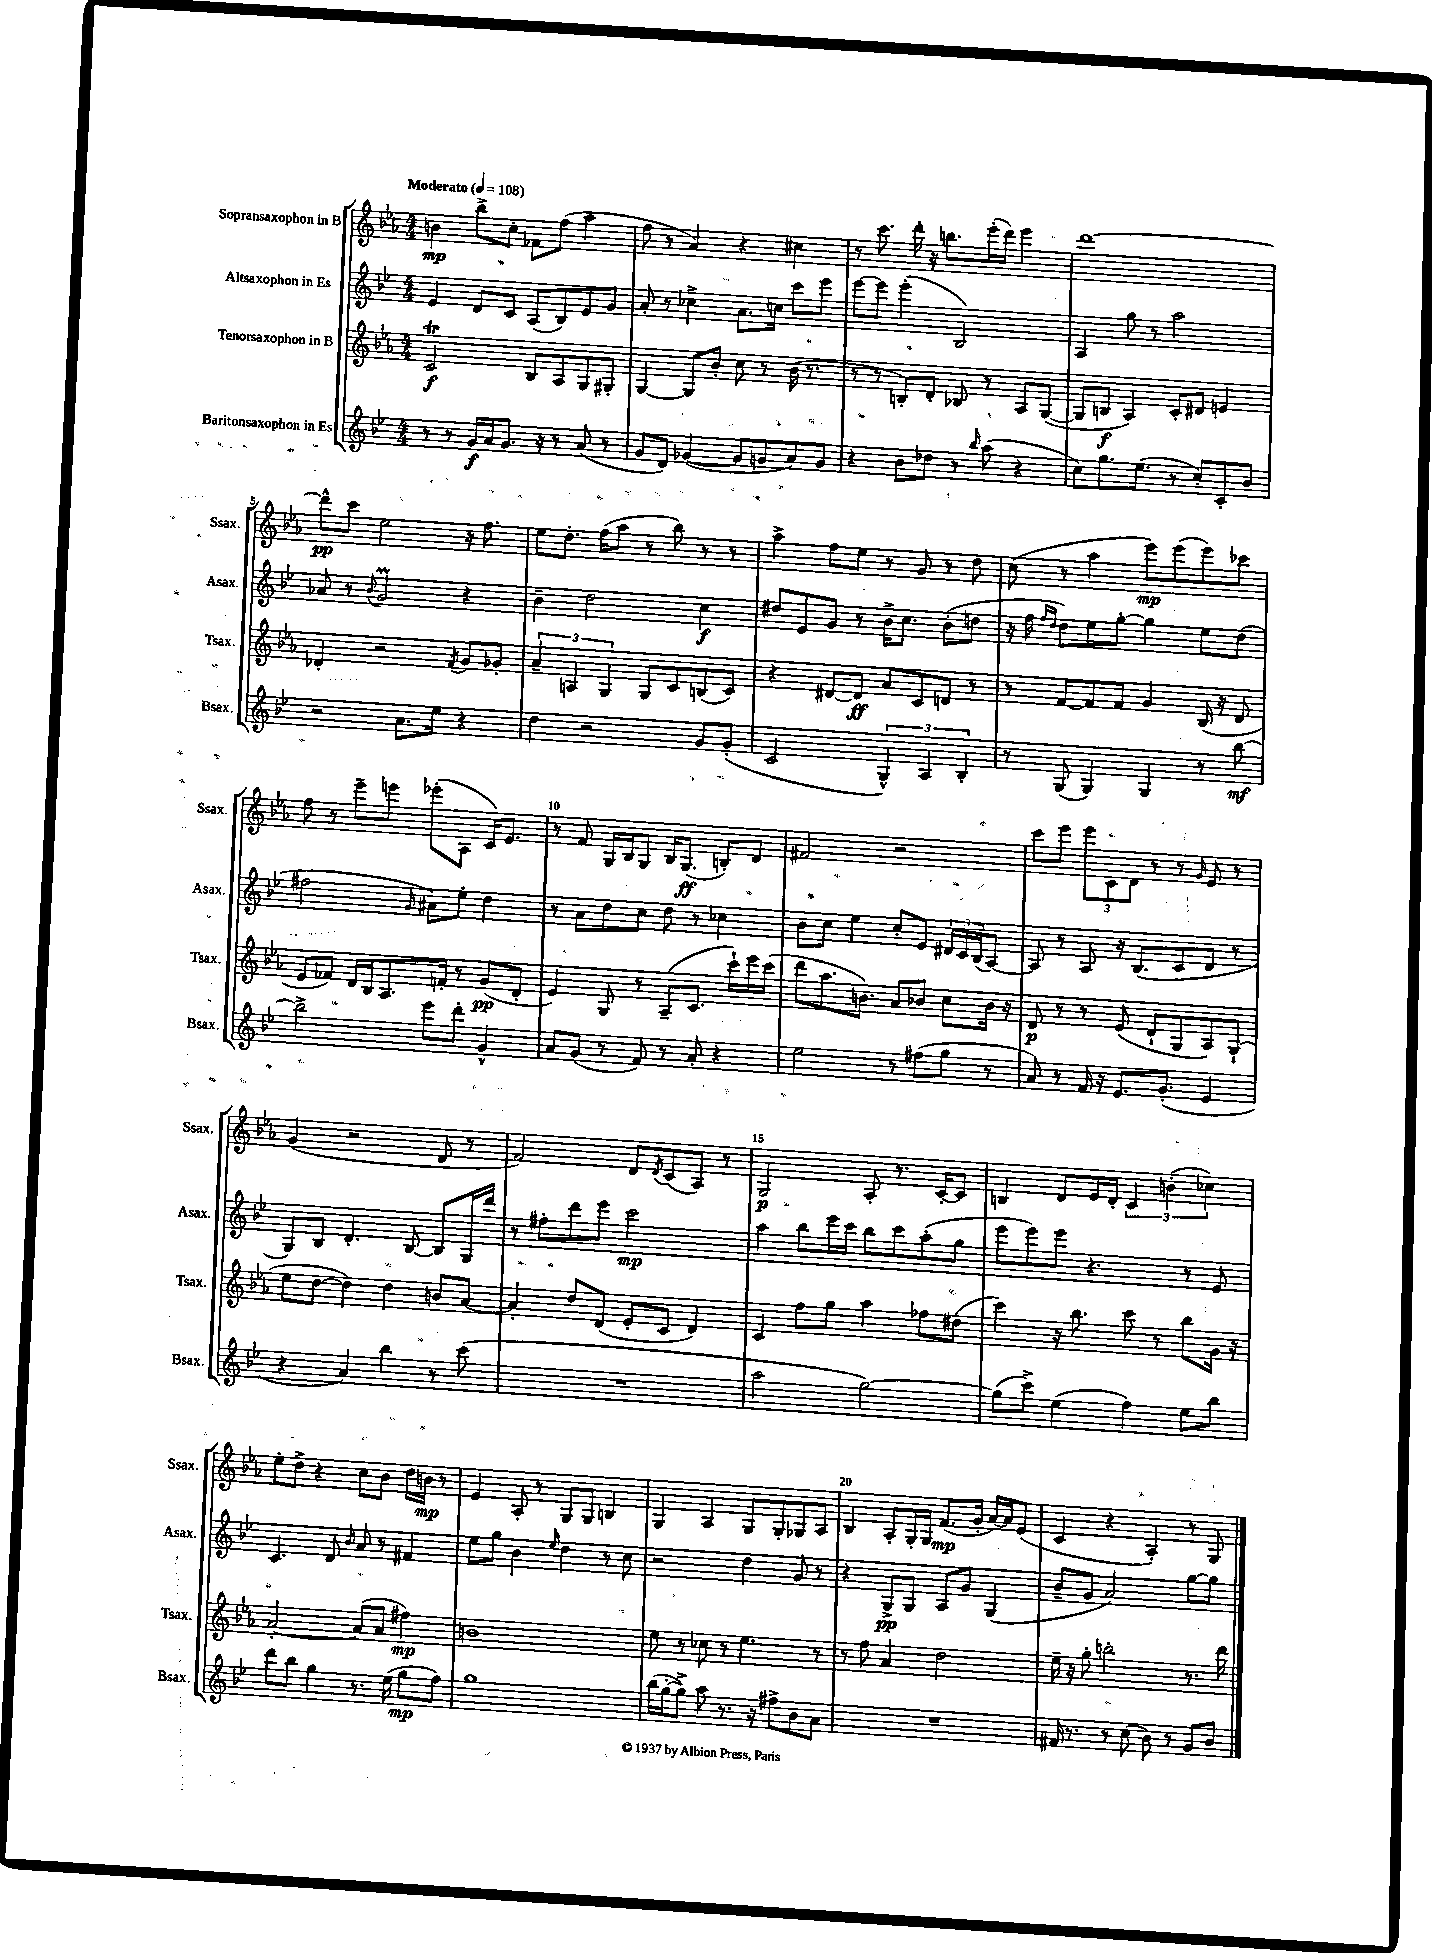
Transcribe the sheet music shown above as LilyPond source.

<<
\new StaffGroup <<
\new Staff = "s0" \with { instrumentName = "Sopransaxophon in B" shortInstrumentName = "Ssax." } {
    \clef treble \key ees \major \numericTimeSignature \time 4/4 \tempo "Moderato" 4 = 108
    b'4\mp bes''8-> c''8-. fes'8 f''8( aes''4 |
    f''8 r8 aes'4) r4 cis''4 |
    r8 c'''8. d'''16-. r16 b''8. ees'''16-.( d'''16) ees'''4 |
    d'''1~ |
    d'''8-^\pp c'''8 ees''2 r16 f''8. |
    ees''8 d''8.-. f''16( aes''8 r8 bes''8) r8 r8 |
    aes''4-> f''8 ees''8 r8 g'8 r8 d''8 |
    c''8( r8 aes''4 ees'''8\mp) ees'''8( ees'''8) ces'''8 |
    f''8 r8 ees'''8-- e'''8 ees'''8-.( aes8 c'16) ees'8. |
    r8 f'8 g16 bes16 g8 bes16 g8.\ff( b8-.) d'8 |
    fis'2 r2 |
    c'''8 ees'''8 \tuplet 3/2 { ees'''8 c'8 d'8 } r8 r8 \grace { g'16 } ees'8 r8 |
    g'4( r2 d'8 r8 |
    f'2) d'8 \acciaccatura { d'8 } c'8( aes8) r8 |
    g2\p aes8-. r8. c'16~-. c'8 |
    b4 d'8 ees'16 d'16-. \tuplet 3/2 { c'4 b'4-.( ces''4) } |
    ees''8-. d''8-> r4 c''8 bes'8 d''16 b'16\mp r8 |
    ees'4 aes8-. r8 g8 g8 b4 |
    g4 aes4 g8 g8-. ges8 aes8 |
    bes4 aes8-. g16-. g16 f'8.\mp( g'16-. aes'16~) aes'16 ees'8( |
    c'4 r4 aes4-.) r8 g8 \bar "|." |
}
\new Staff = "s1" \with { instrumentName = "Altsaxophon in Es" shortInstrumentName = "Asax." } {
    \clef treble \key bes \major \numericTimeSignature \time 4/4
    ees'4 d'8 c'8 a8( bes8) ees'8 g'8 |
    a'8-. r8 ces''4-> a'8. c''16 c'''8 ees'''8 |
    ees'''8~ ees'''8 ees'''4-.( bes2) |
    a4 g''8 r8 a''2 |
    aes'8 r8 \appoggiatura { bes'8 } g'2\prall r4 |
    bes'4-- d''2 c''4\f |
    dis''8 ees'8 g'8 r8 bes'16-> c''8. bes'8-.( d''8 |
    r16 f''16 \grace { f''16 d''16 } d''8) ees''8 g''8~-. g''4 ees''8 d''8( |
    fis''2 \grace { g'16 } ais'8) ees''8-. d''4 |
    r8 a'8 d''8 c''8 d''8 r8 ces''4 |
    bes'8 c''8 ees''4 c''8-. ees'8 \tuplet 3/2 { dis'16 c'16 bes16( } a8~) |
    a8 r8 a8 r16 bes8.( c'8 d'8 r8 |
    g8) bes8 d'4.-. bes8~ bes8 g16 d'''16 |
    r8 fis''8-. d'''8 ees'''8 c'''2\mp |
    a''4 bes''8 ees'''16 c'''16 bes''8 c'''8 a''8-.( g''8 |
    ees'''8 ees'''8) ees'''8 r4. r8 ees'8 |
    c'4. d'8 \grace { bes'16 } a'8 r8 fis'4 |
    ees''8 g''8 bes'4 \grace { ees''16 } d''4 r8 c''8 |
    r2 d''4 g'8 r8 |
    r4 g8->\pp g8 a8 g'8 g4( |
    bes'8-- g'8 a'2) g''8~ g''8 \bar "|." |
}
\new Staff = "s2" \with { instrumentName = "Tenorsaxophon in B" shortInstrumentName = "Tsax." } {
    \clef treble \key ees \major \numericTimeSignature \time 4/4
    c'2\trill\f bes8 aes8 g8 gis8-. |
    g4~ g8 bes'8-. c''8 r8 bes'16( r8. |
    r8 r8 b8-.) d'8-. bes8 r8 aes8 g8~( |
    g8 b8\f aes4) c'8-. dis'8 e'4 |
    des'4-. r2 \acciaccatura { f'8 } g'8 ges'8-. |
    \tuplet 3/2 { aes'4-- a4 g4 } g8 c'8 b8( c'8) |
    r4 dis'8~ dis'8\ff aes'8 c'8 d'8 r8 |
    r8 f'8~ f'8 f'8 g'4 bes16( r16 d'8 |
    ees'8 fes'8) d'16 bes16 aes8. f'16-. r8 g'8\pp( d'8-. |
    ees'4) g8 r8 aes8--( c'8. c'''16-!) ees'''16 c'''16( |
    d'''8 aes''8. b'8.) aes'8 bes'8 c''8 bes'16 r16 |
    d'8\p r8 r8 ees'8( d'8-! g8 aes8) g8-!( |
    ees''8 d''8~ d''4) d''4 b'8 aes'8~ |
    aes'4-. d''8 d'8( ees'8-. c'8 d'4) |
    c'4 f''8 g''8 aes''4 fes''8 dis''8( |
    c'''4) r16 bes''8. c'''8 r8 bes''8 g'16 r16 |
    aes'2~-. aes'8( aes'8 fis''4\mp) |
    b'1 |
    ees''8 r8 ces''8 r8 ees''4. r8 |
    r8 f''8 aes'4 d''2 |
    ees''16-- r16 g''8-. b''2-. r8. d'''16 \bar "|." |
}
\new Staff = "s3" \with { instrumentName = "Baritonsaxophon in Es" shortInstrumentName = "Bsax." } {
    \clef treble \key bes \major \numericTimeSignature \time 4/4
    r8 r8 g'16\f a'16 g'8. r16 r8 a'8( r8 |
    g'8 d'8) ges'4~( ges'8 g'8 a'8) g'8 |
    r4 bes'8 des''8 r8 \grace { bes''16 } a''8( r4 |
    c''8) g''8. ees''8.( r8 c''8-.) c'8-. bes'8 |
    r2 a'8. ees''16 r4 |
    d''4 r2 g'8 g'8-.( |
    c'2 \tuplet 3/2 { g4-^) a4 bes4-. } |
    r8 g8( g4) g4 r8 bes''8~\mf |
    bes''2-> ees'''8 d'''8-. g'4-^ |
    a'8 g'8( r8 f'8) r8 a'8-. r4 |
    ees''2 r8 fis''8( g''8 r8 |
    a'8) r8 f'16 r16 ees'8. g'8.-.( ees'4 |
    r4 a'4) bes''4 r8 c'''8( |
    R1 |
    a''2 g''2~) |
    g''8( c'''8->) ees''4( f''4) ees''8 bes''8 |
    d'''8 bes''8 g''4 r8. ees''16( g''8\mp f''8) |
    g''1 |
    bes''16( g''16~-. g''8->) a''8 r8. r16 fis''8-> bes'8 a'8 |
    R1 |
    fis'16 r8. r8 c''8( bes'8) r8 g'8 bes'8 \bar "|." |
}
>>
>>
\layout { \context { \Score \override BarNumber.break-visibility = ##(#f #t #t) barNumberVisibility = #(every-nth-bar-number-visible 5) } }
